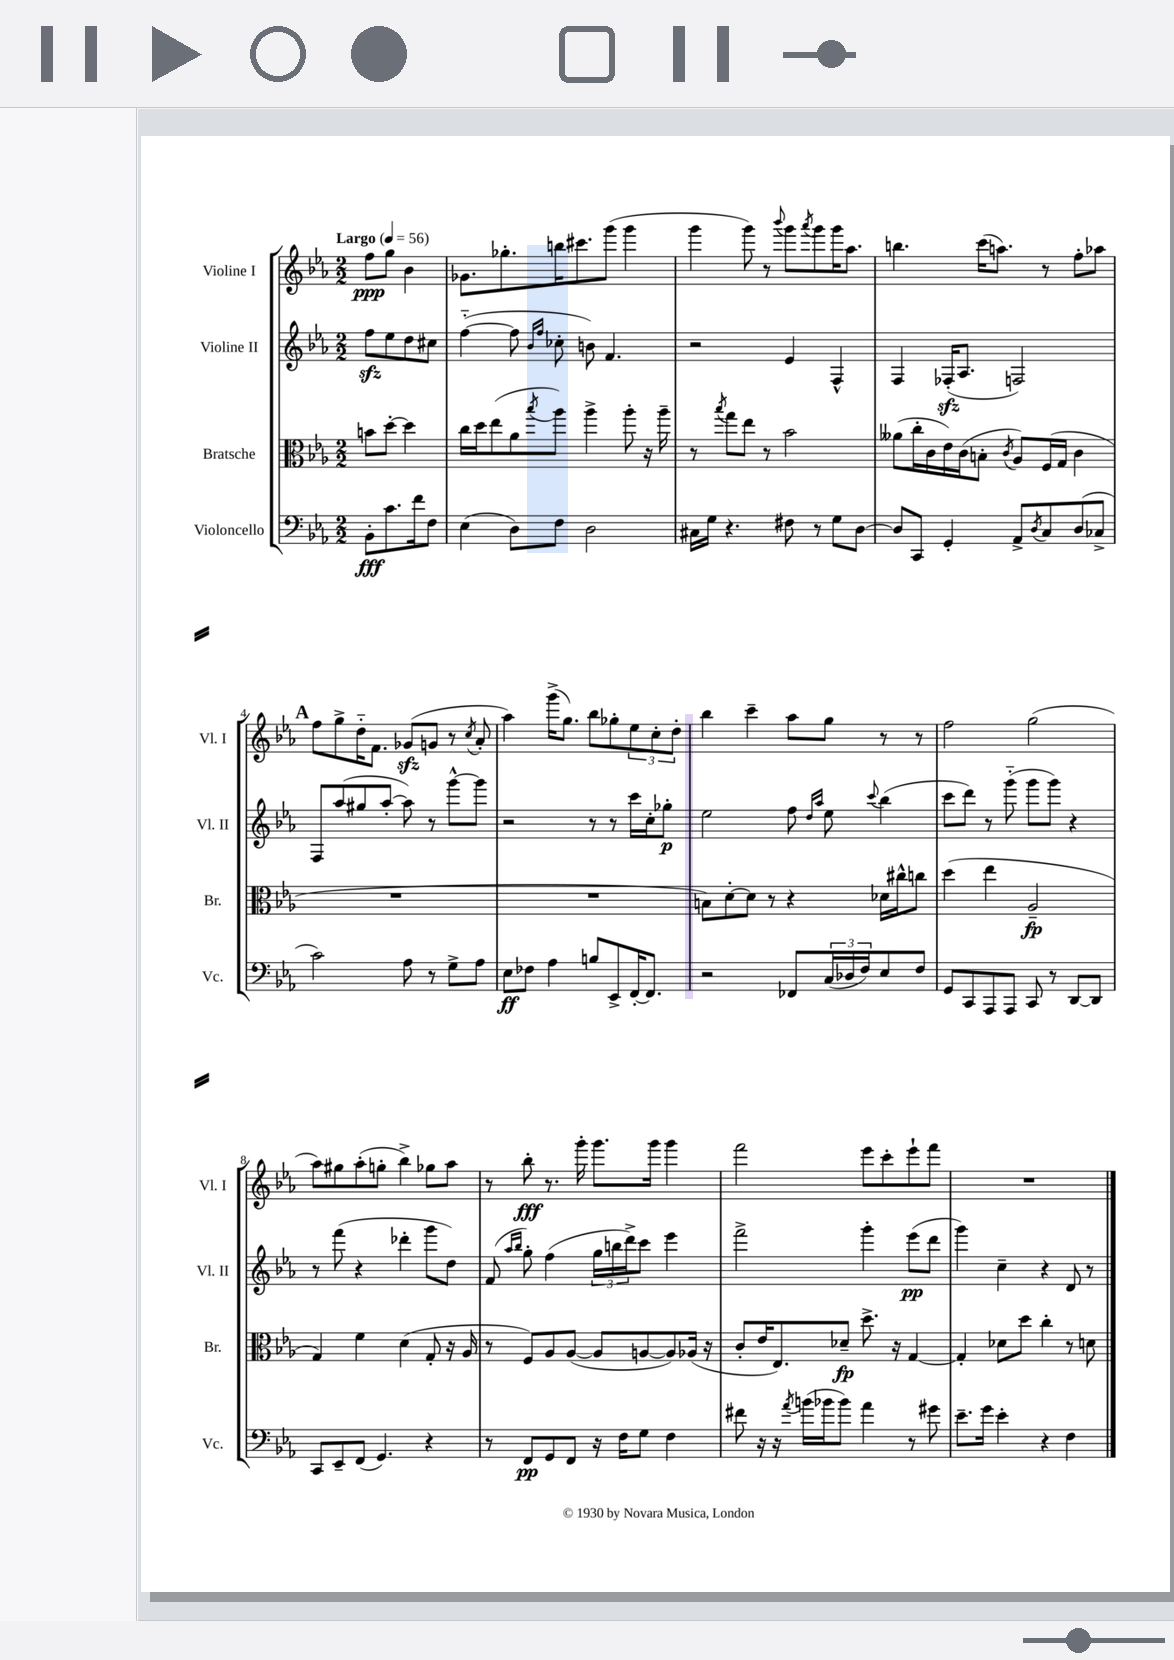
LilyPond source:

<<
\new StaffGroup <<
\new Staff = "s0" \with { instrumentName = "Violine I" shortInstrumentName = "Vl. I" } {
    \clef treble \key ees \major \numericTimeSignature \time 2/2 \partial 2 \tempo "Largo" 4 = 56
    f''8\ppp g''8 bes'4 |
    ges'8. ges''8.-. b''16 cis'''8. g'''8( g'''4 |
    g'''4 g'''8) r8 \appoggiatura { bes'''8 } g'''8 \acciaccatura { aes'''8 } g'''8 g'''16 aes''8. |
    b''4. c'''16( a''8.) r8 f''8-. aes''8 |
    \mark \markup { \bold "A" } f''8 g''8-> d''16-_ f'8. ges'8\sfz( g'8 r8 \acciaccatura { c''8 } aes'8-. |
    aes''4) g'''16->( g''8.) bes''8 ges''8-. \tuplet 3/2 { ees''8 c''8-. d''8-. } |
    bes''4 c'''4-- aes''8 g''8 r8 r8 |
    f''2 g''2( |
    aes''8) gis''8 aes''8-.( g''8-. bes''4->) ges''8 aes''8 |
    r8 bes''8-.\fff r8. g'''16-. g'''8. g'''16 g'''4 |
    f'''2 ees'''8 c'''8-. ees'''8-! f'''8 |
    R1 \bar "|." |
}
\new Staff = "s1" \with { instrumentName = "Violine II" shortInstrumentName = "Vl. II" } {
    \clef treble \key ees \major \numericTimeSignature \time 2/2 \partial 2
    f''8\sfz ees''8 d''8 cis''8 |
    f''4~-_( f''8 \grace { bes'16 f''16 } ces''8-. b'8) f'4. |
    r2 ees'4 f4-^ |
    f4 fes16-.\sfz( aes8. f2) |
    \mark \markup { \bold "A" } f8 aes''8( gis''8 aes''8~-. aes''8) r8 g'''8~-^ g'''8 |
    r2 r8 r8 c'''16 c''16-. ges''8-.\p |
    ees''2 f''8 \grace { d''16 aes''16 } ees''8 \appoggiatura { c'''8 } bes''4( |
    c'''8 d'''8) r8 g'''8-_( g'''8 g'''8) r4 |
    r8 f'''8( r4 des'''4-. g'''8 d''8) |
    f'8( \grace { aes''16 bes''16 } g''8-.) f''4( \tuplet 3/2 { g''16 b''16 d'''16->) } c'''8 ees'''4 |
    f'''2-> g'''4-. ees'''8\pp( d'''8 |
    g'''4) c''4-- r4 d'8 r8 \bar "|." |
}
\new Staff = "s2" \with { instrumentName = "Bratsche" shortInstrumentName = "Br." } {
    \clef alto \key ees \major \numericTimeSignature \time 2/2 \partial 2
    b'8 d''8~-. d''4 |
    c''16 d''16 ees''8( aes'8 \acciaccatura { bes''8 } aes''8) aes''4-> aes''8-. r16 aes''16-- |
    r8 \acciaccatura { bes''8 } g''8 ees''8 r8 bes'2 |
    aeses'8( c''16-. c'16 ees'16) c'16( b8-. \acciaccatura { c'8 } aes8) f16( g16 c'4 |
    \mark \markup { \bold "A" } R1 |
    R1 |
    b8) d'8~-. d'8 r8 r4 des'16 cis''16-^ c''8 |
    d''4( ees''4 aes2--\fp |
    g4) f'4 d'4( g8-. r16 aes16 |
    r8 f8) aes8 aes8~( aes8 a8~ a8) aes16( r16 |
    c'8-. ees'16 ees8.) des'8--\fp d''8.-> r16 g4~ |
    g4-. des'8 d''8 c''4-. r8 d'8 \bar "|." |
}
\new Staff = "s3" \with { instrumentName = "Violoncello" shortInstrumentName = "Vc." } {
    \clef bass \key ees \major \numericTimeSignature \time 2/2 \partial 2
    bes,8-.\fff c'8. f'16 f8 |
    ees4( d8) f8 d2 |
    cis16 g16 r4. fis8 r8 g8 d8~ |
    d8 c,8 g,4-. aes,8-> \acciaccatura { d8 } c8 d8( ces8-> |
    \mark \markup { \bold "A" } c'2) aes8 r8 g8-> aes8 |
    ees8\ff fes8 aes4 b8 ees,8-> f,16~-. f,8. |
    r2 fes,8 \tuplet 3/2 { c16( des16 f16) } ees8 f8 |
    g,8 c,8 aes,,8 aes,,8 c,8 r8 d,8~ d,8 |
    c,8 ees,8-- f,8( g,4.) r4 |
    r8 f,8\pp g,8 f,8 r16 f16 g8 f4 |
    fis'8 r16 r16 \acciaccatura { aes'8 } b'16( bes'16 bes'8) aes'4 r8 gis'8 |
    ees'8.-- g'16 ees'4-. r4 f4 \bar "|." |
}
>>
>>
